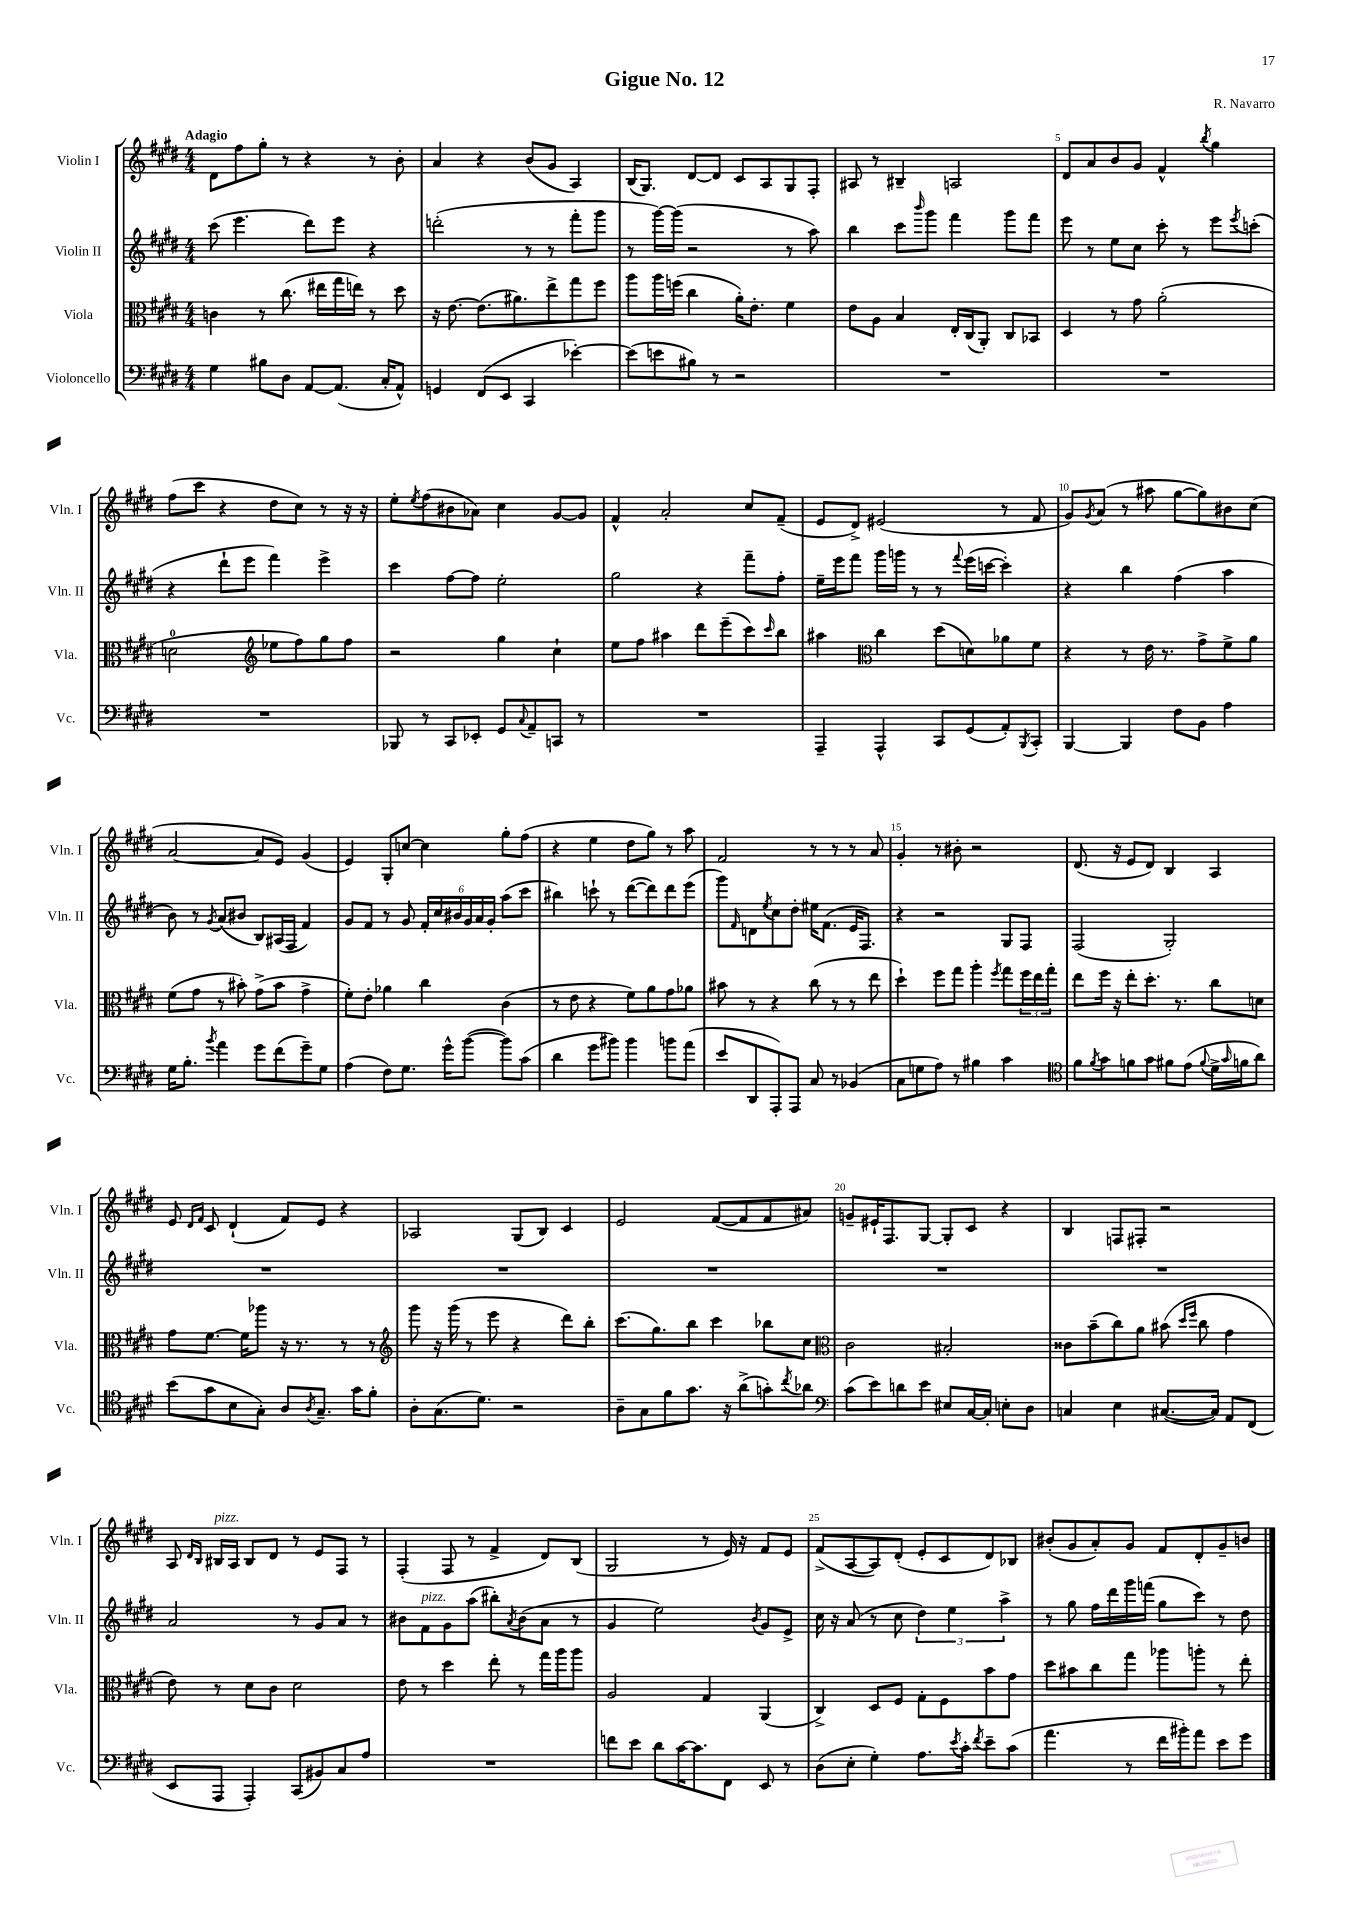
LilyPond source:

\header { title = "Gigue No. 12" composer = "R. Navarro" }
<<
\new StaffGroup <<
\new Staff = "s0" \with { instrumentName = "Violin I" shortInstrumentName = "Vln. I" } {
    \clef treble \key e \major \numericTimeSignature \time 4/4 \tempo "Adagio"
    dis'8 fis''8 gis''8-. r8 r4 r8 b'8-. |
    a'4 r4 b'8( gis'8 a4) |
    b16( gis8.) dis'8~ dis'8 cis'8 a8 gis8 fis8-. |
    ais8 r8 bis4-- a2 |
    dis'8 a'8 b'8 gis'8 fis'4-^ \acciaccatura { b''8 } gis''4 |
    fis''8( cis'''8 r4 dis''8 cis''8) r8 r16 r16 |
    e''8-. \acciaccatura { e''8 } fis''8( bis'8 aes'8) cis''4 gis'8~ gis'8 |
    fis'4-^ a'2-. cis''8 fis'8--( |
    e'8 dis'8->) eis'2( r8 fis'8 |
    gis'8) \acciaccatura { gis'8 } a'8( r8 ais''8 gis''8~ gis''8) bis'8 cis''8( |
    a'2~ a'8 e'8) gis'4( |
    e'4) gis8-. c''8~ c''4 gis''8-. fis''8( |
    r4 e''4 dis''8 gis''8) r8 a''8 |
    fis'2 r8 r8 r8 a'8 |
    gis'4-. r8 bis'8-. r2 |
    dis'8.( r16 e'8 dis'8) b4 a4 |
    e'8 \grace { dis'16 fis'16 } cis'8 dis'4-!( fis'8) e'8 r4 |
    aes2 gis8( b8) cis'4 |
    e'2 fis'8~( fis'8 fis'8 ais'8) |
    g'8-- eis'16-! fis8. gis8~ gis8-. cis'8 r4 |
    b4 f8 fis8-. r2 |
    a8 \grace { dis'16 b16 } bis16^\markup { \italic "pizz." } a16 bis8 dis'8 r8 e'8 fis8 r8 |
    fis4-.( fis8 r8 fis'4-> dis'8) b8( |
    gis2 r8 e'16) r16 fis'8 e'8 |
    fis'8->( a8~ a8) dis'8-.( e'8-. cis'8 dis'8) bes8 |
    bis'8-.( gis'8 a'8-.) gis'8 fis'8 dis'8-. gis'8-- b'8 \bar "|." |
}
\new Staff = "s1" \with { instrumentName = "Violin II" shortInstrumentName = "Vln. II" } {
    \clef treble \key e \major \numericTimeSignature \time 4/4
    cis'''8( e'''4. dis'''8) e'''8 r4 |
    d'''2-.( r8 r8 fis'''8-. gis'''8 |
    r8 gis'''16~) gis'''16( r2 r8 a''8) |
    b''4 cis'''8 \grace { b'''16 } gis'''8 fis'''4 gis'''8 fis'''8 |
    e'''8 r8 e''8 cis''8 cis'''8-. r8 e'''8 \acciaccatura { e'''8 } c'''8-.( |
    r4 dis'''8-! e'''8 fis'''4) e'''4-> |
    cis'''4 fis''8~ fis''8 e''2-. |
    gis''2 r4 fis'''8-- fis''8-. |
    e''16-- e'''16 fis'''8 gis'''16 g'''16 r8 r8 \appoggiatura { fis'''8 } e'''16( c'''16~ c'''4-.) |
    r4 b''4 fis''4( a''4 |
    b'8) r8 \acciaccatura { gis'8 } a'8( bis'8 b8) ais16( fis16 fis'4) |
    gis'8 fis'8 r8 gis'8 \tuplet 6/4 { fis'16-. cis''16 bis'16 gis'16 a'16 gis'16-. } a''8( cis'''8 |
    bis''4) c'''8-! r8 dis'''8~( dis'''8) dis'''8 e'''8( |
    gis'''8) \grace { fis'16 } d'8 \acciaccatura { e''8 } cis''8 dis''8-. eis''16 fis'8.( e'16 fis8.) |
    r4 r2 gis8 fis8 |
    fis2( gis2-.) |
    R1 |
    R1 |
    R1 |
    R1 |
    R1 |
    a'2 r8 gis'8 a'8 r8 |
    bis'8 fis'8^\markup { \italic "pizz." } gis'8 a''8( bis''8-.) \acciaccatura { a'8 } bis'8( a'8 r8 |
    gis'4 e''2) \acciaccatura { b'8 } gis'8 e'8-> |
    cis''16 r16 a'8( r8 cis''8 \tuplet 3/2 { dis''4) e''4 a''4-> } |
    r8 gis''8 fis''16 dis'''16 gis'''16 f'''16( gis''8 cis'''8) r8 dis''8 \bar "|." |
}
\new Staff = "s2" \with { instrumentName = "Viola" shortInstrumentName = "Vla." } {
    \clef alto \key e \major \numericTimeSignature \time 4/4
    c'4 r8 cis''8.( eis''16 gis''16 e''16) r8 dis''8 |
    r16 e'8.~ e'8.( ais'8.) e''8-> gis''8 fis''8 |
    a''8 a''16 f''16( cis''4 a'16-.) e'8.-. fis'4 |
    e'8 a8 b4 e16-. cis16( a,8-.) cis8 bes,8 |
    dis4 r8 gis'8 a'2-.( |
    d'2-0 \clef treble ees''8 fis''8) gis''8 fis''8 |
    r2 gis''4 cis''4-! |
    e''8 fis''8 ais''4 dis'''8 e'''8--( cis'''8) \grace { cis'''16 } b''8 |
    ais''4 \clef alto cis''4 dis''8( d'8) aes'8 fis'8 |
    r4 r8 e'16 r8. gis'8-> fis'8-> a'8 |
    fis'8( gis'8 r8 bis'8-.) gis'8->( bis'8 gis'4-> |
    fis'8-.) e'8-. aes'4 cis''4 cis'4( |
    r8 e'8 r4 fis'8) a'8 gis'8 aes'8 |
    bis'8 r8 r4 cis''8( r8 r8 e''8 |
    dis''4-!) fis''8 gis''8 a''4-. \acciaccatura { fis''8 } gis''8 \tuplet 3/2 { fis''16 e''16 gis''16-. } |
    e''8 fis''16 r16 e''8-. dis''8.-. r8. cis''8 d'8 |
    gis'8 fis'8.~ fis'16 aes''8 r16 r8. r8 r8 |
    \clef treble gis'''8 r16 gis'''16( r8 e'''8 r4 dis'''8) b''8-. |
    cis'''8.( gis''8.) b''8 cis'''4 bes''8 cis''8 |
    \clef alto cis'2 bis2-. |
    cisis'8 b'8--( cis''8) a'8 bis'8( \grace { dis''16 fis''16 } cis''8 gis'4 |
    e'8) r8 dis'8 cis'8 dis'2 |
    e'8 r8 dis''4 e''8-. r8 gis''16 a''16 a''8 |
    a2 gis4 a,4( |
    cis4->) dis8 fis8 gis8-. fis8 b'8 gis'8 |
    dis''8 bis'8 cis''8 gis''8 aes''8 a''8-. r8 e''8-. \bar "|." |
}
\new Staff = "s3" \with { instrumentName = "Violoncello" shortInstrumentName = "Vc." } {
    \clef bass \key e \major \numericTimeSignature \time 4/4
    gis4 bis8 dis8 a,8~ a,8.( cis16-. a,8-^) |
    g,4 fis,8( e,8 cis,4 ees'4~-.) |
    ees'8( e'8 bis8) r8 r2 |
    R1 |
    R1 |
    R1 |
    bes,,8 r8 cis,8 ees,8-. gis,8 \appoggiatura { cis8 } a,8-- c,8 r8 |
    R1 |
    a,,4-- a,,4-^ cis,8 gis,8( a,8-.) \acciaccatura { b,,8 } cis,8-. |
    b,,4~ b,,4 fis8 b,8 a4 |
    gis16 b8.-. \acciaccatura { b'8 } a'4 gis'8 fis'8( gis'8--) gis8 |
    a4( fis8) gis8. gis'16-^ b'8~( b'8) cis'8( |
    dis'4 gis'8 bis'8) bis'4 b'8 a'8( |
    e'8 dis,8 a,,8-.) a,,8 cis8 r8 bes,4( |
    cis8 g8 a8) r8 bis4 cis'4 |
    \clef tenor fis'8 \acciaccatura { fis'8 } gis'8 f'8 gis'8 fis'8 e'8( \appoggiatura { fis'8 } dis'16-> \grace { gis'16 } f'16 a'8) |
    b'8( gis'8 b8 gis8-.) a8 \acciaccatura { a8 } gis8.-- gis'16 fis'8-. |
    a8-. gis8.( dis'8.) r2 |
    a8-- gis8 fis'8 gis'8. r16 a'8->( g'8-.) \acciaccatura { cis''8 } aes'8 |
    \clef bass cis'8( e'8) d'8 e'8 eis8 cis16~ cis16-. e8-. dis8 |
    c4 e4 cis8.~( cis16) a,8 fis,8( |
    e,8 a,,8 a,,4-.) cis,8( bis,8) cis8 a8 |
    R1 |
    f'8 e'8 dis'8 cis'16~ cis'8. fis,8 e,8 r8 |
    dis8( e8-. gis4-.) a8. \acciaccatura { e'8 } cis'16-. \acciaccatura { fis'8 } e'8-- cis'8( |
    a'4. r8 fis'16 bis'16-.) a'8 e'8 gis'8 \bar "|." |
}
>>
>>
\layout { \context { \Score \override BarNumber.break-visibility = ##(#f #t #t) barNumberVisibility = #(every-nth-bar-number-visible 5) } }
